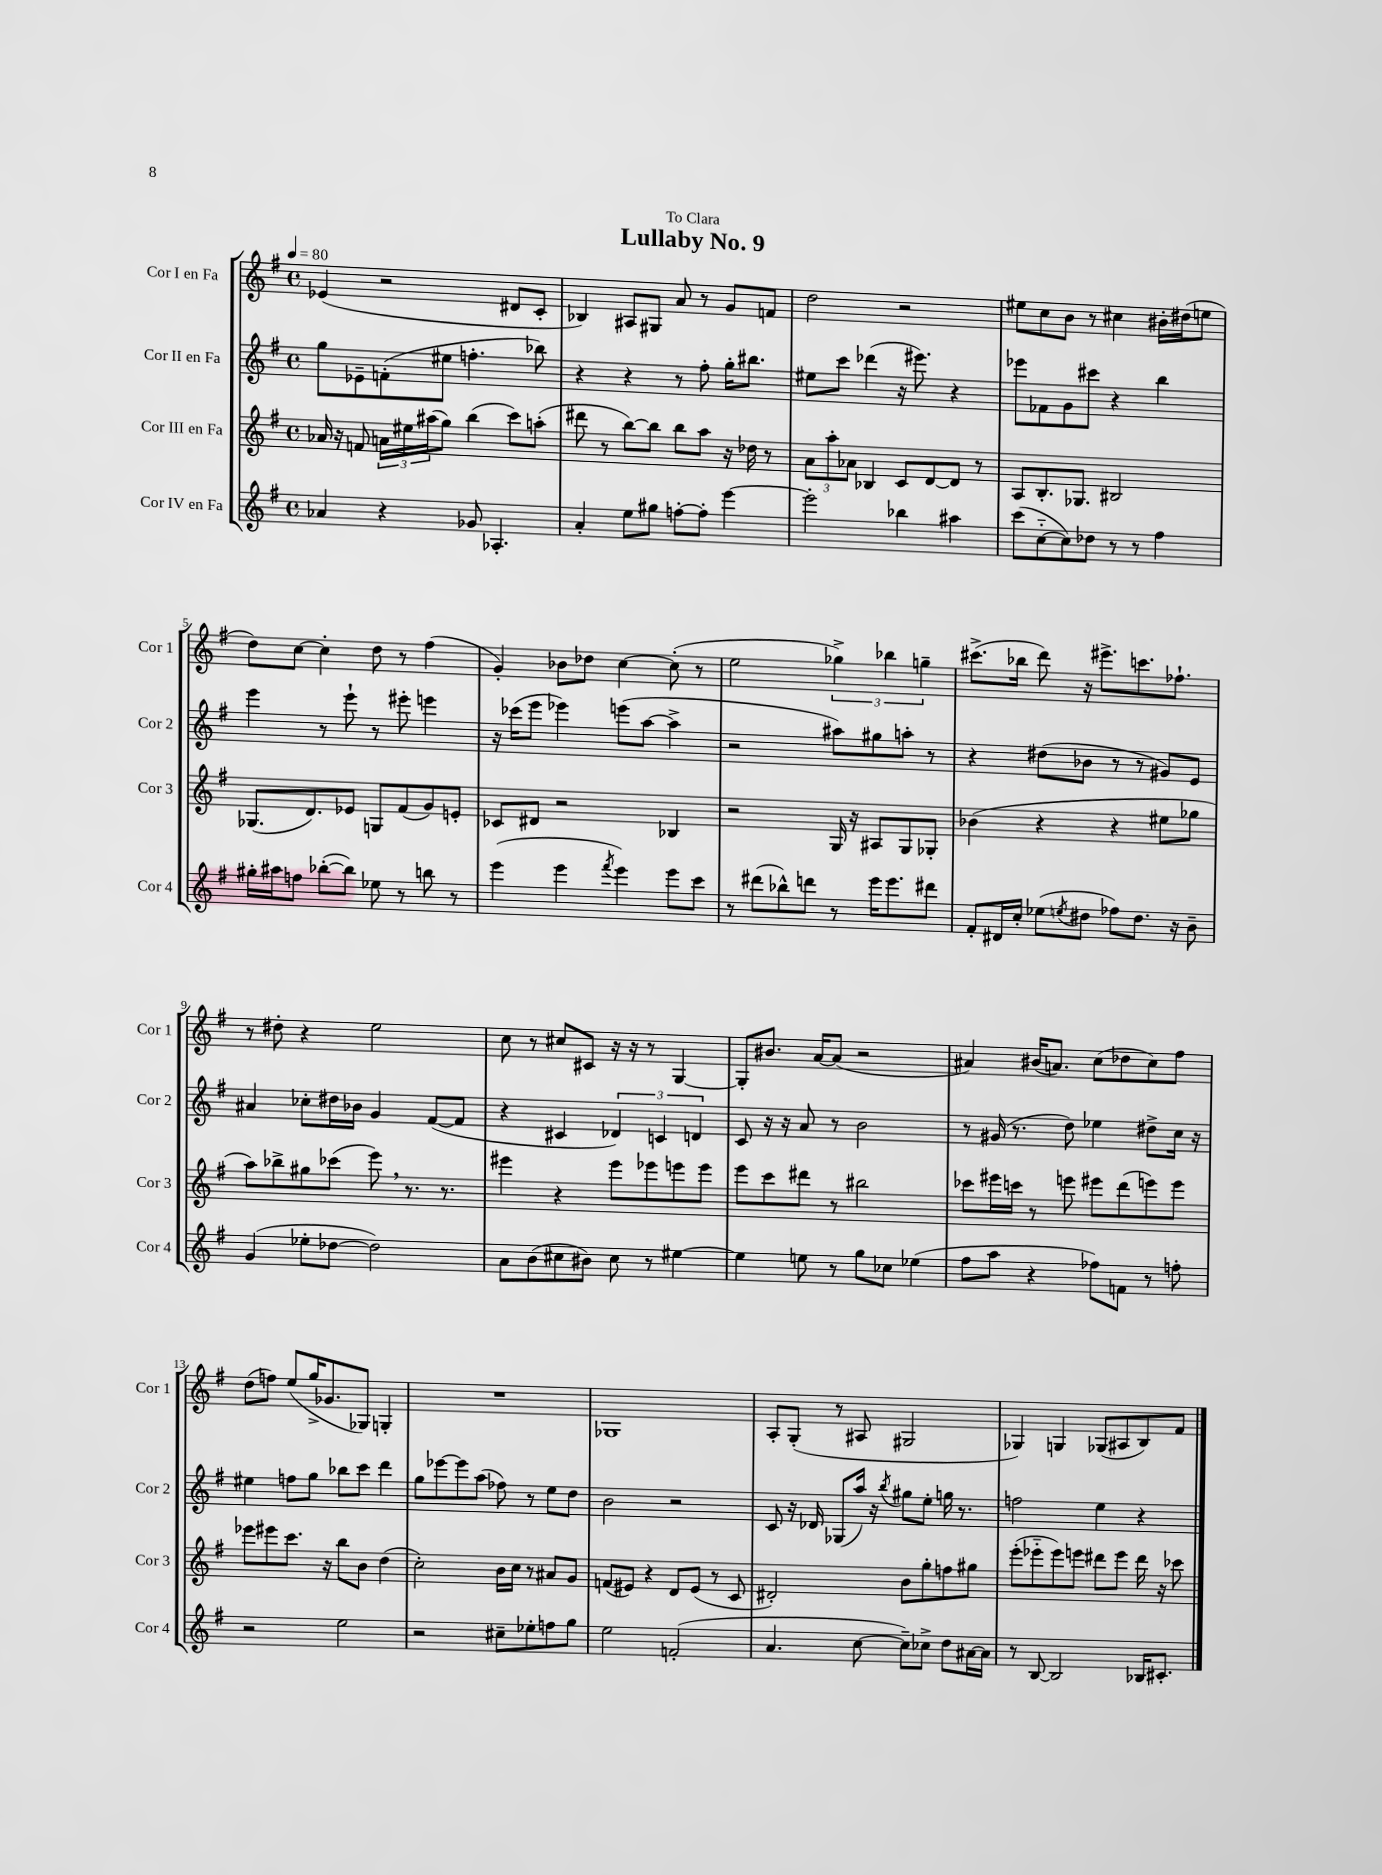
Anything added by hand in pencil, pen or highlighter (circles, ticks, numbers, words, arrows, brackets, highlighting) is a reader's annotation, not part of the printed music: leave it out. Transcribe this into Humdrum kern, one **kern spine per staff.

**kern	**kern	**kern	**kern
*staff4	*staff3	*staff2	*staff1
*clefG2	*clefG2	*clefG2	*clefG2
*k[f#]	*k[f#]	*k[f#]	*k[f#]
*M4/4	*M4/4	*M4/4	*M4/4
*met(c)	*met(c)	*met(c)	*met(c)
*MM80	*MM80	*MM80	*MM80
4a-	16a-	8gg	(4e-
.	16r	.	.
.	8f	8e-~	.
4r	24a	(8f'	2r
.	24ee#	.	.
.	(24aa#	.	.
.	8gg)	8ee#	.
8g-	(4bb	4.ff'	.
4.A-'	.	.	.
.	8ccc)	.	8d#
.	(8aa'	8bb-)	8c'
=	=	=	=
4a'	8ddd#	4r	4B-)
.	8r	.	.
8ee	[8bb)	4r	8A#
8gg#	8bb]	.	8G#
[8ff'	8bb	8r	8a
8ff']	8aa	8ff#'	8r
[4eee	16r	16gg'	8g
.	16dd-	8.bb#	.
.	8r	.	8f
=	=	=	=
2eee']	12a	8ee#	2dd
.	12aa'	.	.
.	.	8ccc	.
.	12a-	.	.
.	4B-	(4ddd-	.
4bb-	8c	16r	2r
.	.	8.eee#)	.
.	[8d	.	.
4aa#	8d]	4r	.
.	8r	.	.
=	=	=	=
(8ccc	8A	8eee-	8ee#
[8cc'~	8.B'	8f-	8cc
8cc])	.	8g	8b
.	8.G-	.	.
8dd-	.	8ccc#	8r
8r	2B#	4r	4cc#
8r	.	.	.
4ff#	.	4bb	16b#'
.	.	.	(16dd#
.	.	.	8ee
=	=	=	=
16gg#'	(8.G-	4eee	8dd)
16aa#	.	.	.
8ff	.	.	[8cc
.	8.d)	.	.
([8bb-'	.	8r	4cc']
8bb-])	8e-	8eee`	.
8ee-	8G	8r	8dd
8r	(8f#	8eee#'	8r
8bb	8g)	4eee	(4ff#
8r	8e'	.	.
=	=	=	=
(4eee	8c-	16r	4g')
.	.	(16ccc-	.
.	8d#	8eee	.
4eee	2r	4eee-)	8b-
.	.	.	8dd-
8qfff#	.	.	.
4eee)	.	(8eee	[4cc
.	.	[8aa	.
8eee	4B-	4aa^]	(8cc']
8ccc	.	.	8r
=	=	=	=
8r	2r	2r	2ee
(8ddd#	.	.	.
8bb-^^)	.	.	.
8ddd	.	.	.
8r	16G	8aa#)	6gg-^)
.	16r	.	.
16eee	8A#	8gg#	.
.	.	.	6bb-
8.eee	.	.	.
.	8G	8aa'	.
.	.	.	6gg~
8ddd#	8G-'	8r	.
=	=	=	=
8f#'	(4b-	4r	(8.ccc#^
16d#	.	.	.
16cc'	.	.	16bb-
(8ee-	4r	(8dd#	8ddd)
8qee	.	.	.
8dd#	.	8b-	16r
.	.	.	8.eee#^
8ff-)	4r	8r	.
8.dd#	.	8r	8.ccc
.	8ee#	8g#)	.
16r	.	.	8.ff-`
8b~	8gg-	8e	.
=	=	=	=
(4g	8aa)	4a#	8r
.	8bb-^	.	8dd#'
8ee-'	8gg#	8cc-'	4r
[8dd-	(8ccc-	16dd#	.
.	.	16b-	.
2dd-])	8eee)	4g	2ee
.	8.r	.	.
.	.	([8f#	.
.	8.r	.	.
.	.	8f#]	.
=	=	=	=
8a	4eee#	4r	8cc
(8b	.	.	8r
8cc#	4r	4c#	8cc#
8b#)	.	.	8c#
8cc#	8eee#	6d-)	16r
.	.	.	16r
8r	8eee-	.	8r
.	.	6c	.
[4ee#	8eee	.	[4G
.	.	6d	.
.	8eee	.	.
=	=	=	=
4ee#]	8eee	8c	8G']
.	8ccc	16r	8.b#
.	.	16r	.
8ee	8ddd#	8a	.
.	.	.	[16a
8r	8r	8r	(8a]
8gg	2bb#	2b	2r
8cc-	.	.	.
(4ee-	.	.	.
=	=	=	=
8ff#	8ccc-	8r	4a#)
8aa	16eee#	(16g#	.
.	16ccc	8.r	.
4r	8r	.	(16b#
.	.	.	8.a)
.	8eee	8dd)	.
8ff-)	8eee#	4ee-	(8cc
8f	(8ddd	.	8dd-
8r	8eee)	8dd#^	8cc)
8ff'	8eee	16cc	8ff#
.	.	16r	.
=	=	=	=
2r	8eee-	4ee#	(8dd
.	8eee#	.	8ff)
.	8.ccc	8ff	(8ee
.	.	8gg	16gg^
.	16r	.	8.g-
2ee	8bb	8bb-	.
.	8b	8ccc	8G-)
.	(4dd	4ddd	4G'
=	=	=	=
2r	2cc')	8gg	1r
.	.	[8eee-	.
.	.	8eee-]	.
.	.	(8aa	.
8cc#~	16b	8ff-)	.
.	16cc	.	.
8ee-'	8r	8r	.
8ff	8a#	8ee	.
8gg	8g	8dd	.
=	=	=	=
2ee	(8f	2b	1G-
.	8e#)	.	.
.	4r	.	.
(2f'	8d	2r	.
.	(8e#	.	.
.	8r	.	.
.	8c	.	.
=	=	=	=
4.a	2d#')	8c	8A'
.	.	16r	(8G'
.	.	16d-	.
.	.	(8G-	8r
[8cc	.	16aa)	8A#
.	.	16r	.
.	.	8qbb	.
8cc~])	8b	8gg#	2G#
8cc-^	8gg'	8ee'	.
8dd	8ff	16gg	.
.	.	8.r	.
[16a#	8gg#	.	.
16a#]	.	.	.
=	=	=	=
8r	(8eee'	2ff	4G-)
[8B	8eee-'~	.	.
2B]	8eee-)	.	4G
.	8eee	.	.
.	8ddd#	4ee	(8G-
.	8eee	.	8A#
16B-	16ddd#	4r	8B)
8.c#'	16r	.	.
.	8ccc-	.	8f#
==	==	==	==
*-	*-	*-	*-
